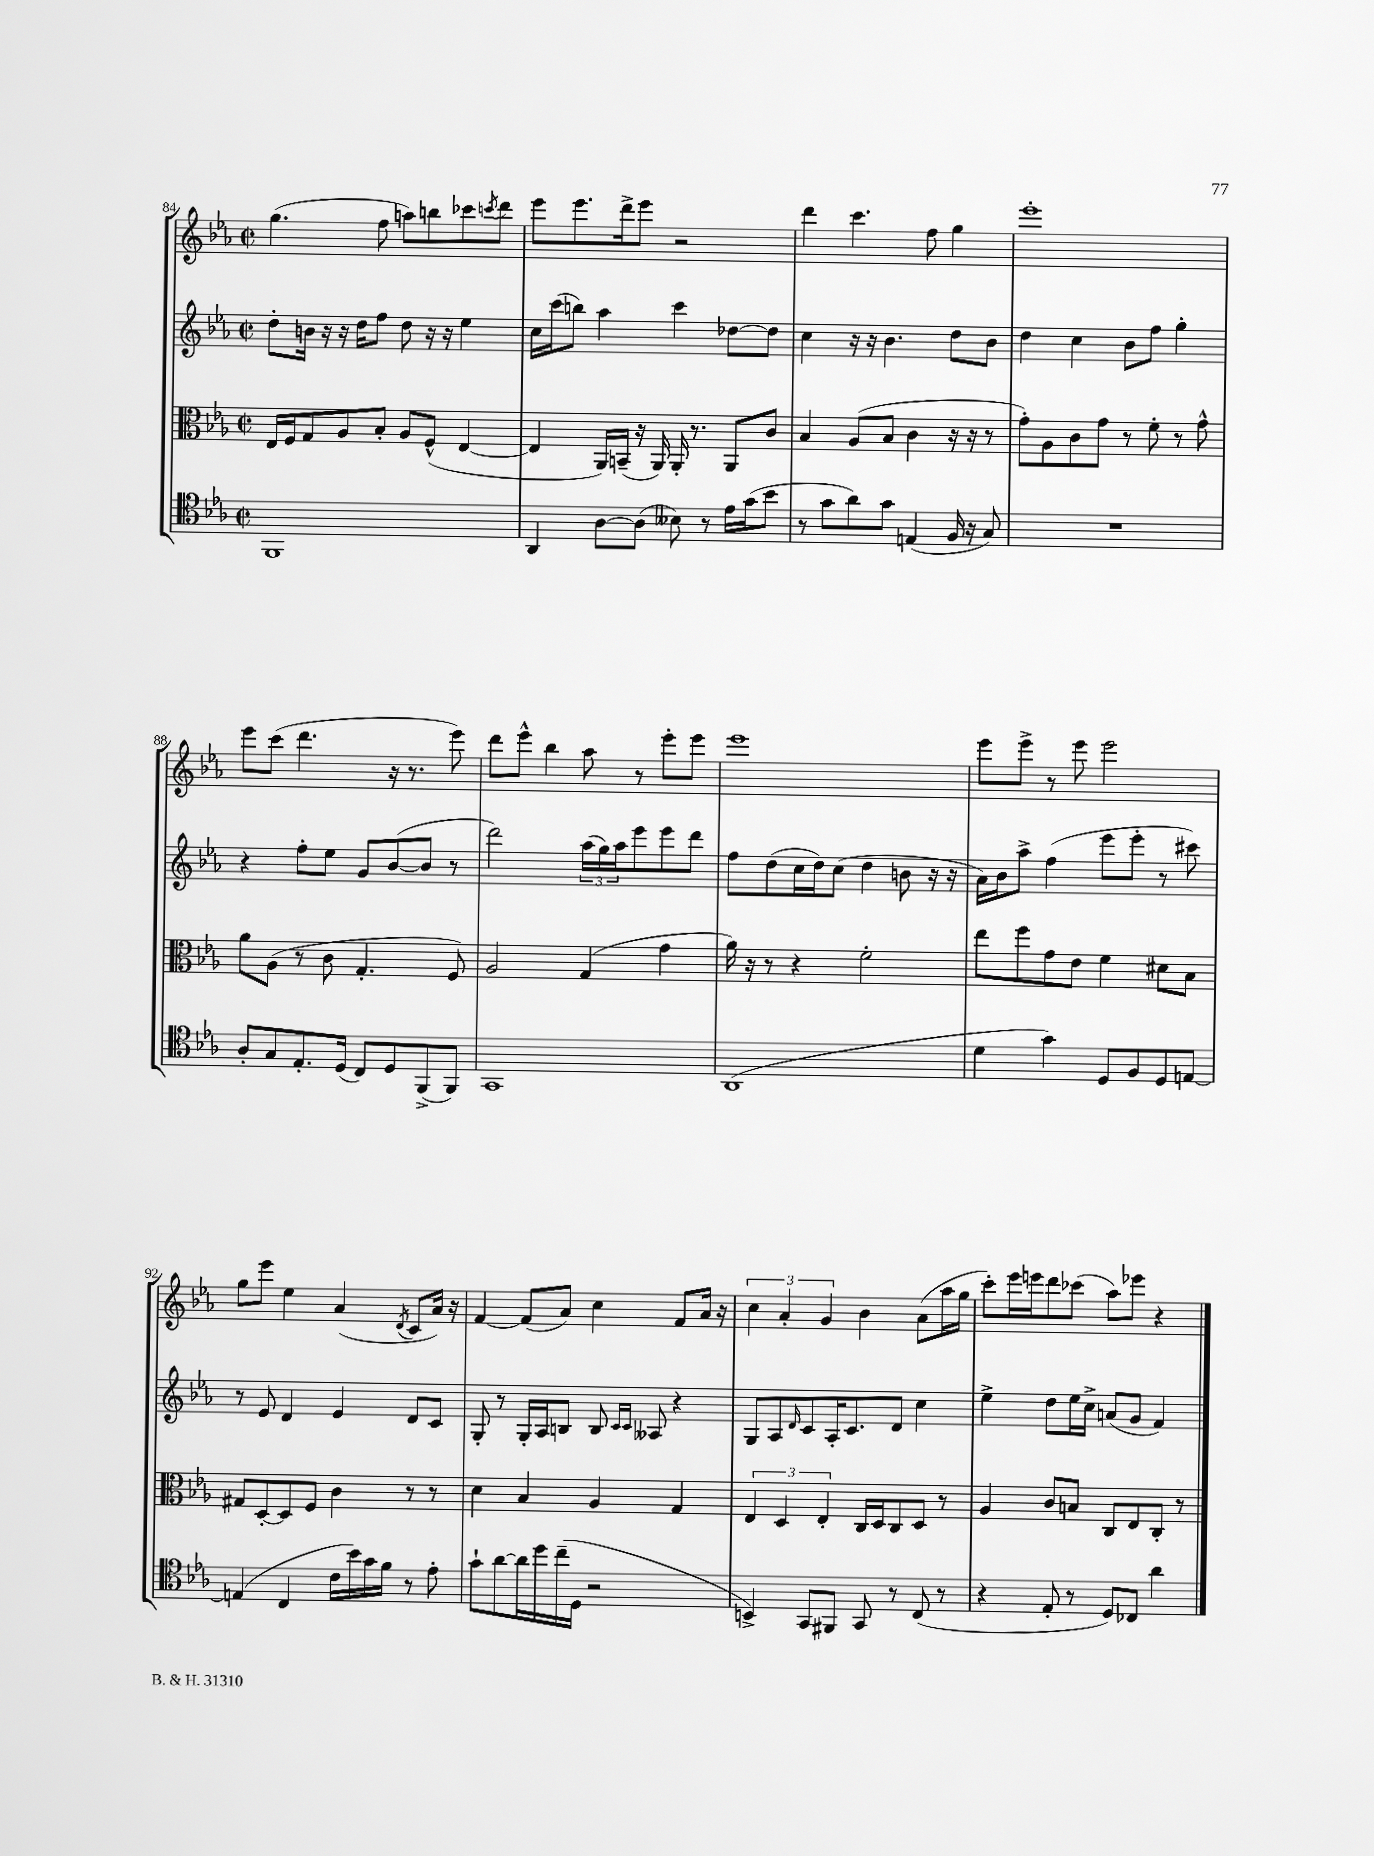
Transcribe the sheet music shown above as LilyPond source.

<<
\new StaffGroup <<
\new Staff = "s0" {
    \clef treble \key ees \major \defaultTimeSignature \time 2/2
    g''4.( f''8 a''8) b''8 ces'''8 \acciaccatura { c'''8 } d'''8 |
    ees'''8 ees'''8. d'''16-> ees'''8 r2 |
    d'''4 c'''4. f''8 g''4 |
    ees'''1-. |
    ees'''8 c'''8( d'''4. r16 r8. ees'''8) |
    d'''8 ees'''8-^ bes''4 aes''8 r8 ees'''8-. ees'''8 |
    ees'''1 |
    ees'''8 ees'''8-> r8 ees'''8 ees'''2 |
    g''8 ees'''8 ees''4 aes'4( \acciaccatura { d'8 } c'8 aes'16) r16 |
    f'4~ f'8( aes'8) c''4 f'8 aes'16 r16 |
    \tuplet 3/2 { c''4 aes'4-. g'4 } bes'4 aes'8( aes''16 g''16 |
    c'''8-.) ees'''16 e'''16 d'''8 ces'''8( aes''8) ees'''8 r4 \bar "|." |
}
\new Staff = "s1" {
    \clef treble \key ees \major \defaultTimeSignature \time 2/2
    d''8-. b'16 r16 r16 d''16 f''8 d''8 r16 r16 ees''4 |
    c''16 c'''16( b''8) aes''4 c'''4 des''8~ des''8 |
    c''4 r16 r16 bes'4. d''8 bes'8 |
    d''4 c''4 bes'8 f''8 g''4-. |
    r4 f''8-. ees''8 g'8 bes'8~( bes'8 r8 |
    d'''2) \tuplet 3/2 { aes''16( g''16) aes''16 } ees'''8 ees'''8 d'''8 |
    f''8 d''8( c''16 d''16) c''8( d''4 b'8 r16 r16 |
    aes'16) bes'16 aes''8-> f''4( ees'''8 ees'''8-. r8 cis'''8) |
    r8 ees'8 d'4 ees'4 d'8 c'8 |
    g8-. r8 g16-. aes16 b8 b8 \grace { c'16 c'16 } aeses8 r4 |
    g8 aes8 \grace { d'16 } c'8 aes16-. c'8. d'8 c''4 |
    ees''4-> d''8 ees''16 c''16-> a'8( g'8 f'4) \bar "|." |
}
\new Staff = "s2" {
    \clef alto \key ees \major \defaultTimeSignature \time 2/2
    ees16 f16 g8 aes8 bes8-. aes8 f8-^( ees4~ |
    ees4 aes,16) b,16--( r16 aes,16) aes,16-. r8. aes,8 c'8 |
    bes4 aes8( bes8 c'4 r16 r16 r8 |
    g'8-.) aes8 c'8 g'8 r8 f'8-. r8 g'8-^ |
    aes'8 aes8( r8 c'8 g4.-. f8) |
    aes2 g4( g'4 |
    aes'16) r16 r8 r4 f'2-. |
    ees''8 f''8 g'8 ees'8 f'4 dis'8 bes8 |
    gis8 d8~-. d8 f8 c'4 r8 r8 |
    d'4 bes4 aes4 g4 |
    \tuplet 3/2 { ees4 d4 ees4-. } c16 d16 c8 d8 r8 |
    aes4 c'8 b8 c8 ees8 c8-. r8 \bar "|." |
}
\new Staff = "s3" {
    \clef tenor \key ees \major \defaultTimeSignature \time 2/2
    f,1 |
    aes,4 aes8~ aes8( beses8) r8 ees'16 g'16( bes'8 |
    r8 g'8 aes'8) g'8 e4( f16 r16 g8) |
    R1 |
    aes8-. g8 ees8.-. d16( c8) d8 f,8->( f,8) |
    g,1 |
    aes,1( |
    d'4 g'4) d8 f8 d8 e8~ |
    e4( c4 c'16 bes'16) g'16 f'16 r8 ees'8-. |
    g'8-! aes'8~ aes'16 d''16 c''16--( d16 r2 |
    b,4->) g,8 fis,8 g,8 r8 c8( r8 |
    r4 ees8-. r8 d8) ces8 aes'4 \bar "|." |
}
>>
>>
\layout { \context { \Score currentBarNumber = #84 } }
